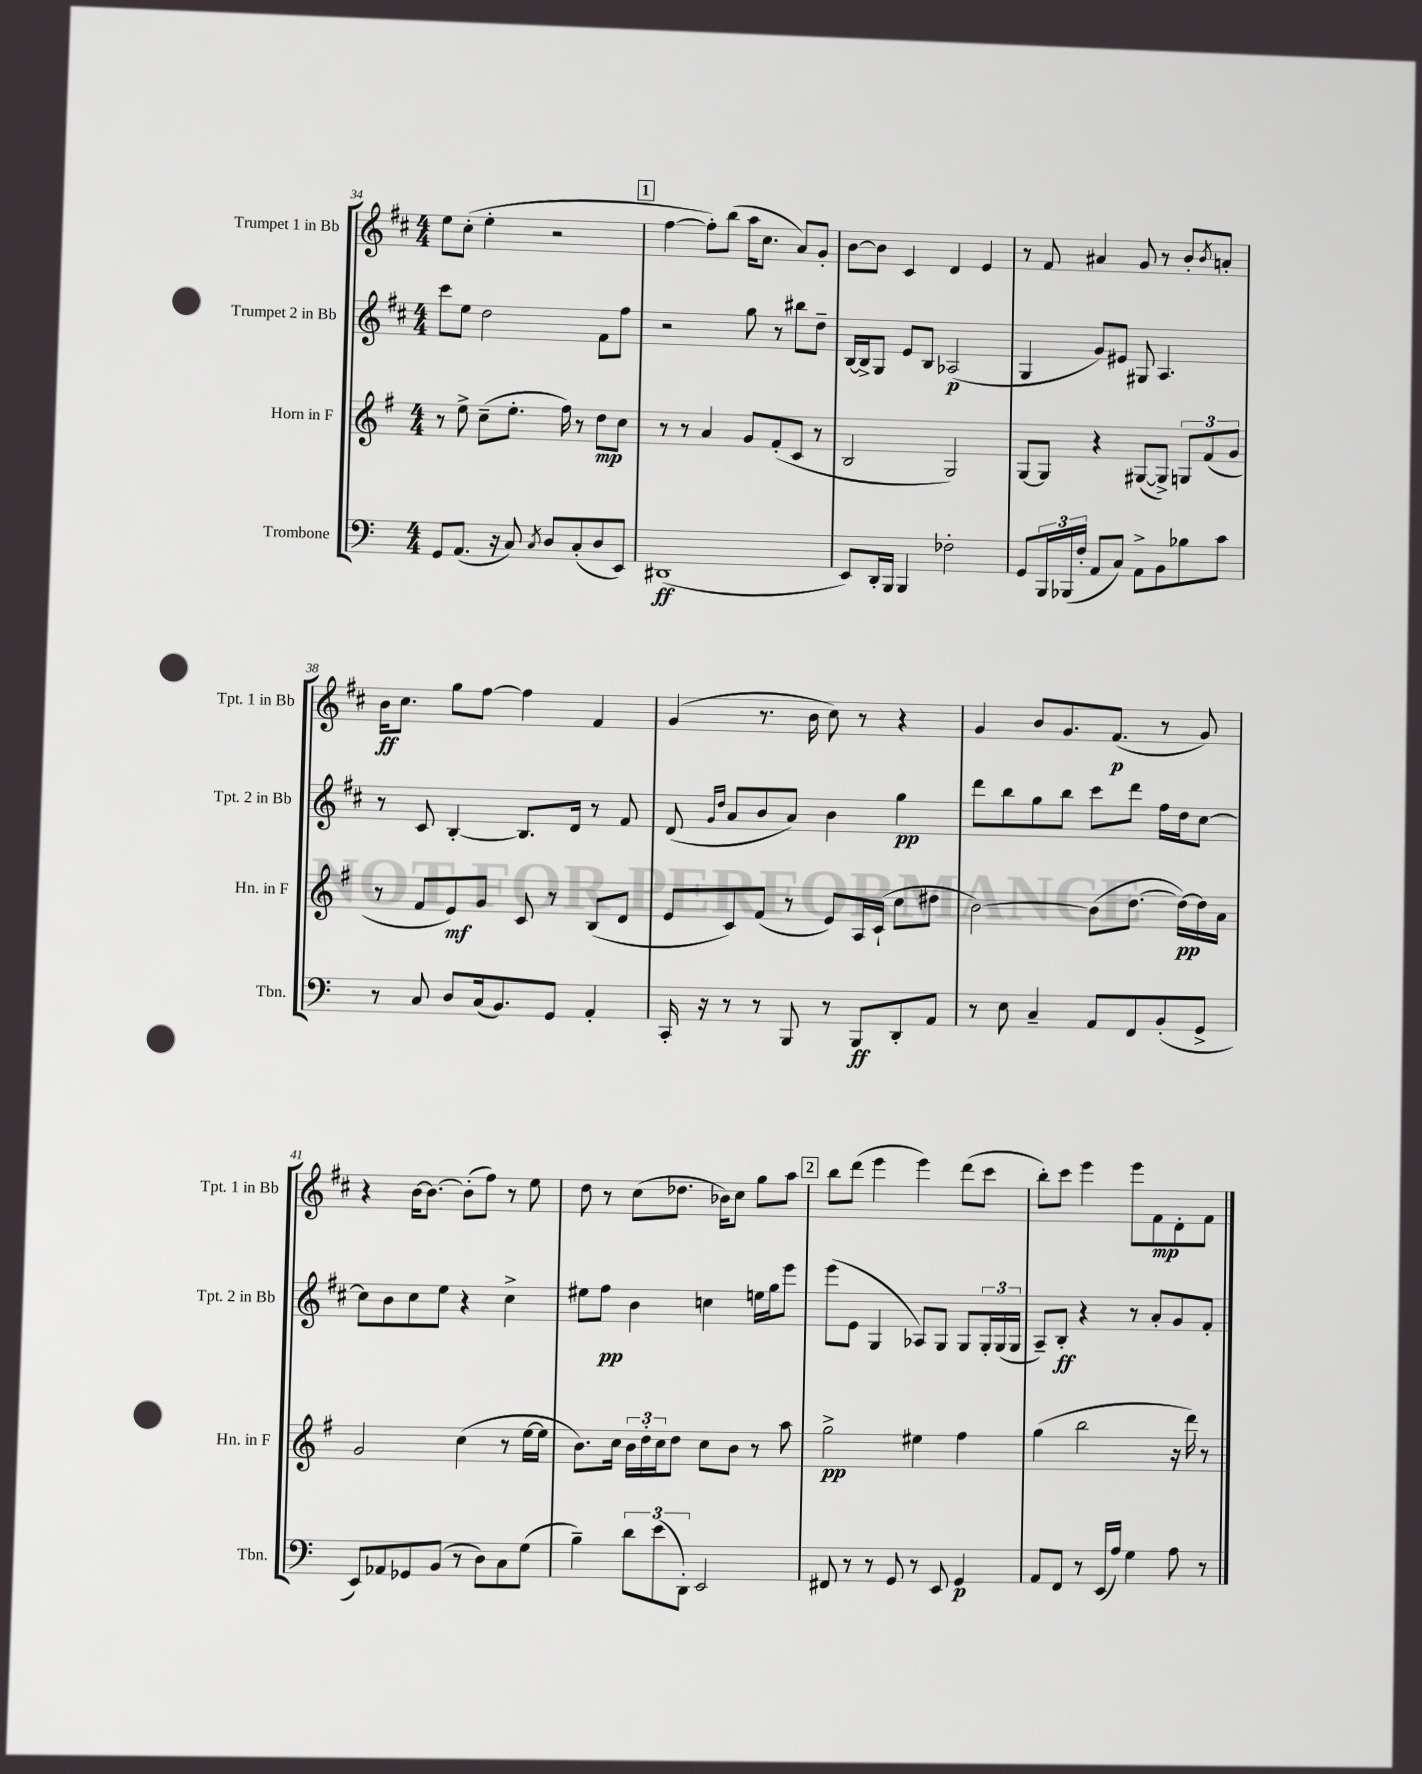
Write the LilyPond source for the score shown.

<<
\new StaffGroup <<
\new Staff = "s0" \with { instrumentName = "Trumpet 1 in Bb" shortInstrumentName = "Tpt. 1 in Bb" } {
    \clef treble \key d \major \numericTimeSignature \time 4/4
    e''8 cis''8-.( e''4-. r2 |
    \mark \markup { \box "1" } fis''4~ fis''8-.) b''8( a''16 cis''8. a'8) g'8-. |
    b'8~ b'8 cis'4 d'4 e'4 |
    r8 fis'8 ais'4 g'8 r8 b'8-. \acciaccatura { b'8 } a'8-. |
    b'16\ff cis''8. g''8 fis''8~ fis''4 fis'4 |
    g'4( r8. b'16 cis''8) r8 r4 |
    g'4 b'8 g'8. fis'8.\p( r8 g'8) |
    r4 b'16~ b'8.~ b'8-.( fis''8) r8 e''8 |
    d''8 r8 cis''8( des''8. bes'16) cis''8 g''8 a''8 |
    \mark \markup { \box "2" } b''8 d'''8( e'''4 e'''4) d'''8( cis'''8 |
    b''8-.) cis'''8 e'''4 e'''8 fis'8\mp d'8-. fis'8 \bar "|." |
}
\new Staff = "s1" \with { instrumentName = "Trumpet 2 in Bb" shortInstrumentName = "Tpt. 2 in Bb" } {
    \clef treble \key d \major \numericTimeSignature \time 4/4
    cis'''8 e''8 d''2 fis'8 fis''8 |
    \mark \markup { \box "1" } r2 g''8 r8 bis''8 d''8-- |
    b16~ b16-> g8 e'8 b8 aes2\p( |
    g4 g'8) eis'8 gis8 a4. |
    r8 cis'8 b4~-. b8. d'16 r8 fis'8 |
    d'8( \grace { g'16 d''16 } a'8 b'8 a'8) b'4 g''4\pp |
    d'''8 b''8 g''8 b''8 cis'''8 d'''8 fis''16 d''16 cis''8~ |
    cis''8 b'8 cis''8 e''8 r4 cis''4-> |
    eis''8 fis''8\pp b'4 c''4 e''16 g''16 e'''8 |
    \mark \markup { \box "2" } e'''8( e'8 g4 aes8) g8 g8 \tuplet 3/2 { g16-. g16( g16 } |
    a8--) b8-.\ff r4 r8 a'8-. g'8 fis'8-. \bar "|." |
}
\new Staff = "s2" \with { instrumentName = "Horn in F" shortInstrumentName = "Hn. in F" } {
    \clef treble \key g \major \numericTimeSignature \time 4/4
    r8 e''8-> c''8--( e''8.-. fis''16) r8 d''8\mp c''8 |
    \mark \markup { \box "1" } r8 r8 a'4 g'8 fis'8-.( c'8 r8 |
    b2 g2) |
    g8~ g8 r4 gis8~( gis8->) \tuplet 3/2 { g8 fis'8( g'8 } |
    r8 fis'8 e'8\mf) g'8 c'8 r8 b8( d'8 |
    e'8 c'8) fis'8( r8 e'8) a16 c'16-!( c''8 dis''8 |
    b'2~) b'8( d''8.~ d''16~\pp) d''16 a'16 |
    g'2 c''4( r8 e''16~ e''16 |
    b'8.) c''16 \tuplet 3/2 { b'16 d''16-. c''16 } d''8 c''8 b'8 r8 a''8 |
    \mark \markup { \box "2" } g''2->\pp eis''4 fis''4 |
    g''4( b''2 r16 d'''16) r8 \bar "|." |
}
\new Staff = "s3" \with { instrumentName = "Trombone" shortInstrumentName = "Tbn." } {
    \clef bass \key c \major \numericTimeSignature \time 4/4
    g,8 a,8.( r16 c8) \acciaccatura { c8 } d8 c8-.( d8 e,8) |
    \mark \markup { \box "1" } dis,1\ff( |
    e,8) d,16-. b,,16 b,,4 fes2-. |
    g,8 \tuplet 3/2 { b,,16 bes,,16( f16-. } a,8 c8) a,8-> b,8 bes8 c'8 |
    r8 c8 d8 c16( b,8.) g,8 a,4-. |
    c,16-. r16 r8 r8 b,,8 r8 b,,8\ff d,8-. a,8 |
    r8 e8 c4-- a,8 f,8 b,8-.( g,8-> |
    e,8) aes,8 ges,8 b,8( r8 d8) c8 g8( |
    b4--) \tuplet 3/2 { d'8 e'8( d,8-.) } e,2 |
    \mark \markup { \box "2" } fis,8 r8 r8 g,8 r8 e,8 g,4\p |
    a,8 f,8 r8 e,16( a16) g4 a8 r8 \bar "|." |
}
>>
>>
\layout { \context { \Score currentBarNumber = #34 } }
